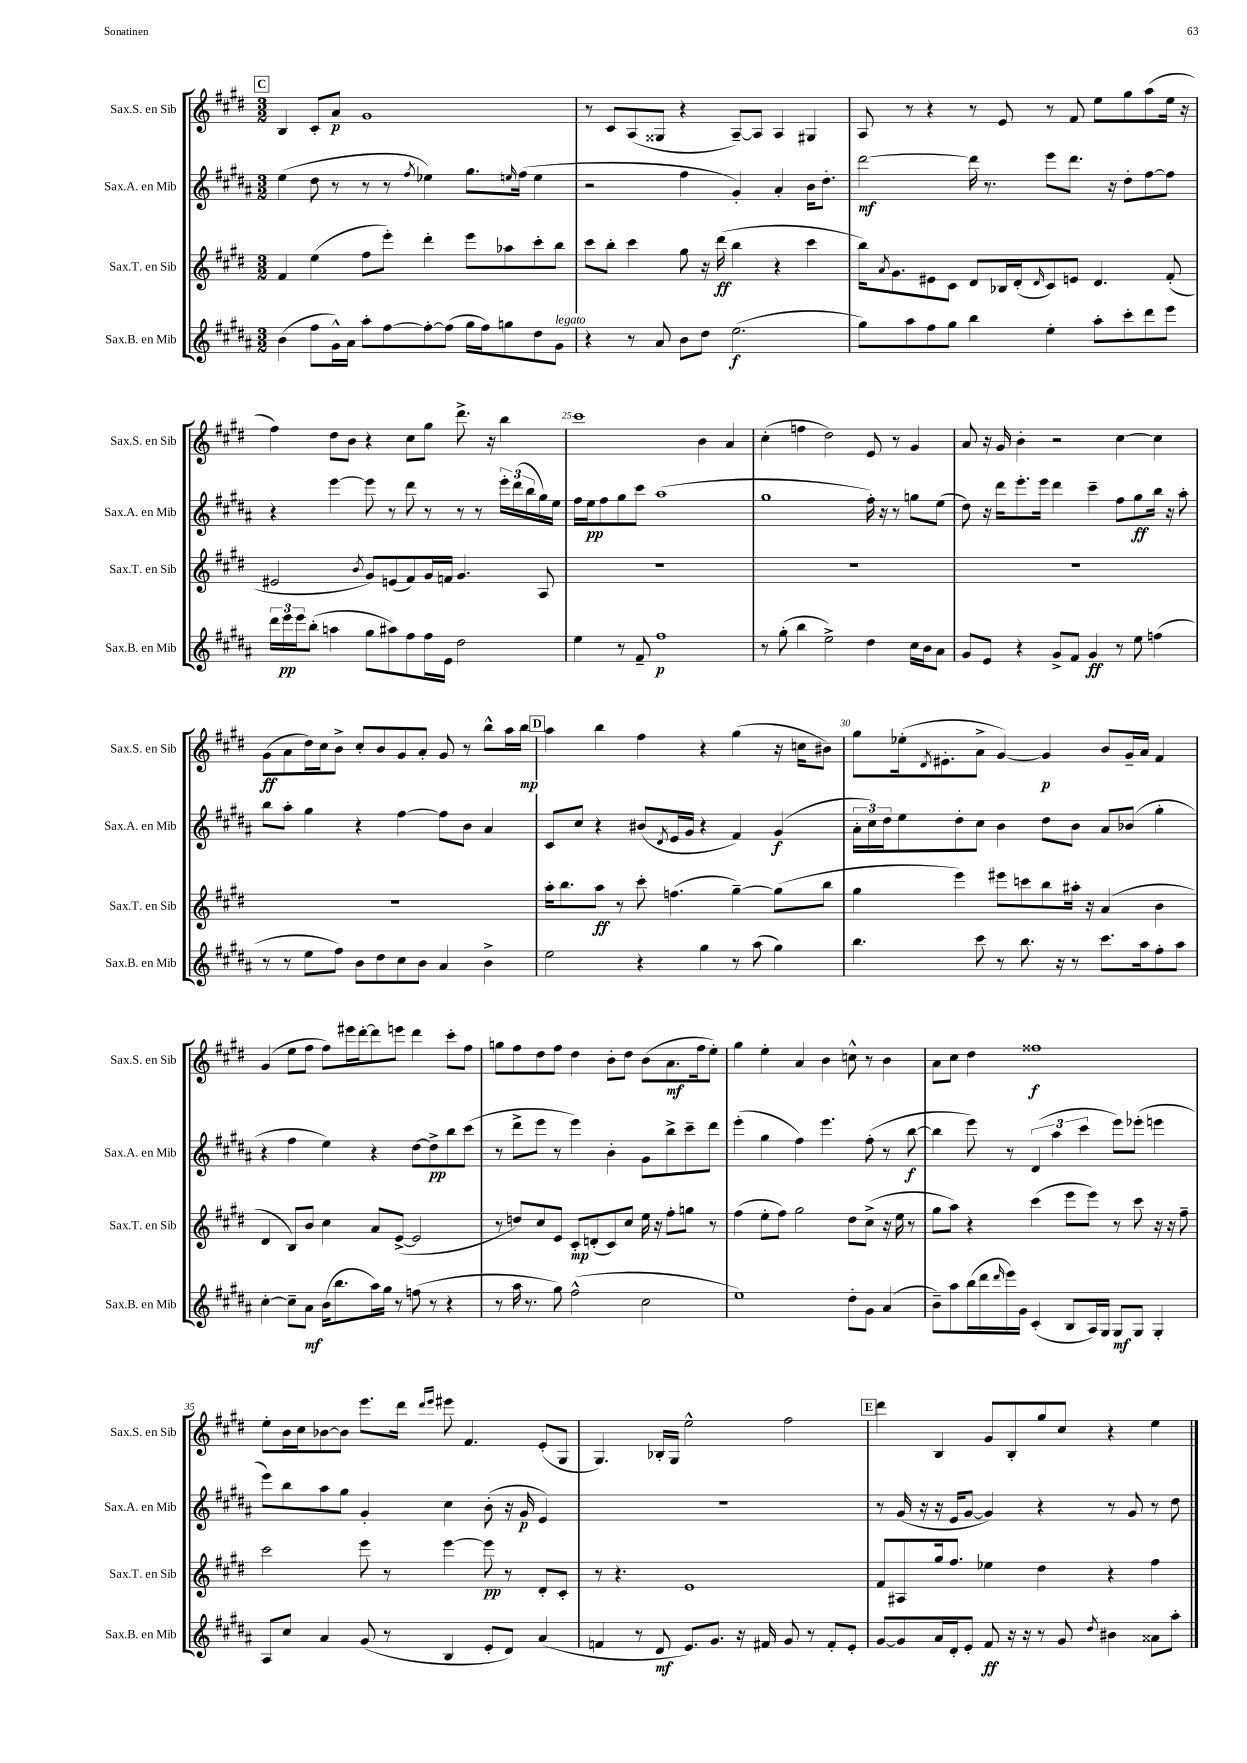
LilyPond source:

<<
\new StaffGroup <<
\new Staff = "s0" \with { instrumentName = "Sax.S. en Sib" shortInstrumentName = "Sax.S. en Sib" } {
    \clef treble \key e \major \numericTimeSignature \time 3/2
    \mark \markup { \box "C" } b4 cis'8-. a'8\p gis'1 |
    r8 cis'8 a8( gisis8 r4 a8~--) a8 a4 gis4 |
    a8 r8 r4 r8 e'8 r8 fis'8 e''8 gis''8 a''8( e''16 r16 |
    fis''4) dis''8 b'8 r4 cis''8 gis''8 dis'''8.-> r16 b''4 |
    cis'''1 b'4 a'4 |
    cis''4-.( f''4 dis''2) e'8 r8 gis'4 |
    a'8 r16 gis'16 b'4-. r2 cis''4~ cis''4 |
    gis'8\ff( a'8 dis''16) cis''16 b'8-> cis''8-. b'8 gis'8 a'8-. gis'8 r8 b''8-^ a''16 b''16\mp |
    \mark \markup { \box "D" } a''4 b''4 fis''4 r4 gis''4( r16 c''16 bis'8) |
    gis''8 ees''16-.( \acciaccatura { dis'8 } eis'8.-. a'8-> gis'4~) gis'4\p b'8 gis'16-- a'16 fis'4 |
    gis'4( e''8 fis''8 fis''8) eis'''16 dis'''16~-. dis'''8 e'''8 dis'''4 cis'''8-. fis''8 |
    g''8 fis''8 dis''8 fis''8 dis''4 b'8-. dis''8 b'8( a'8.\mf fis''16 e''8-.) |
    gis''4 e''4-. a'4 b'4 c''8-^ r8 b'4 |
    a'8 cis''8 dis''4 fisis''1\f |
    e''8-. b'16 cis''16 bes'8~ bes'8 e'''8. dis'''16 \grace { dis'''16 e'''16 } eis'''8 fis'4. e'8-.( gis8 |
    gis4.) bes16-. gis16 e''2-^ fis''2 |
    \mark \markup { \box "E" } dis'''4 b4 gis'8 b8-. gis''8 cis''8 r4 e''4 \bar "|." |
}
\new Staff = "s1" \with { instrumentName = "Sax.A. en Mib" shortInstrumentName = "Sax.A. en Mib" } {
    \clef treble \key b \major \numericTimeSignature \time 3/2
    \mark \markup { \box "C" } e''4( dis''8 r8 r8 r8 \acciaccatura { fis''8 } ees''4) gis''8. \grace { e''16 } fis''16( e''4 |
    r2 fis''4 gis'4-.) ais'4-. b'16 dis''8.-. |
    dis'''2~\mf dis'''16 r8. e'''8 dis'''8. r16 dis''8-. fis''8~ fis''8 |
    r4 e'''4~ e'''8 r8 dis'''8 r8 r8 r8 \tuplet 3/2 { e'''16-. dis'''16( b''16 } gis''16) e''16 |
    fis''16 e''16\pp fis''8 gis''8 cis'''8 ais''1( |
    gis''1 fis''16-.) r16 r8 g''8 e''8( |
    dis''8) r16 dis'''16 e'''8.-. e'''16 dis'''4 cis'''4-- fis''8 gis''8\ff b''16 r16 ais''8-. |
    b''8 ais''8-. gis''4 r4 fis''4~ fis''8 b'8 ais'4 |
    \mark \markup { \box "D" } cis'8 cis''8 r4 bis'8( \acciaccatura { dis'8 } e'16 gis'16 r4 fis'4) gis'4\f( |
    \tuplet 3/2 { ais'16-. cis''16) dis''16 } e''8 dis''8-. cis''8 b'4 dis''8 b'8 ais'8 bes'8( gis''4-. |
    r4 fis''4 e''4) r4 dis''8~ dis''8->\pp b''8 cis'''8( |
    r8 dis'''8-> e'''8 r8 e'''4) b'4-. gis'8 b''8-> cis'''8-- dis'''8 |
    e'''4-.( gis''4 fis''4) e'''4. fis''8-.( r8 b''8~\f |
    b''4 e'''8) r8 \tuplet 3/2 { dis'4( ais''4 cis'''4 } e'''8) ees'''8-.( e'''4 |
    e'''8) b''8 ais''8 gis''8 gis'4-. cis''4 b'8-.( r16 gis'16\p e'4) |
    R1. |
    \mark \markup { \box "E" } r8 gis'16( r16 r16 e'16 gis'8~ gis'4) r4 r8 gis'8 r8 dis''8 \bar "|." |
}
\new Staff = "s2" \with { instrumentName = "Sax.T. en Sib" shortInstrumentName = "Sax.T. en Sib" } {
    \clef treble \key e \major \numericTimeSignature \time 3/2
    \mark \markup { \box "C" } fis'4 e''4( fis''8 e'''8-.) dis'''4-. e'''8 aes''8 cis'''8-. b''8 |
    cis'''8 b''8-. cis'''4 gis''8 r16 dis'''16\ff( b''4 r4 cis'''4 |
    b''16) \acciaccatura { a'8 } gis'8. eis'8 cis'8 dis'8 bes16 dis'16-.( \grace { dis'16 } cis'8) e'8 dis'4. fis'8-.( |
    eis'2 \acciaccatura { b'8 } gis'8) e'8( fis'8) gis'16 f'16 gis'4. a8 |
    R1. |
    R1. |
    R1. |
    R1. |
    \mark \markup { \box "D" } a''16-. b''8. a''8\ff r8 cis'''8-. f''4.( gis''4~--) gis''8( b''8 |
    gis''4 e'''4) eis'''8 c'''8 b''8 ais''16-. r16 a'4( b'4 |
    dis'4 b8) b'8 cis''4 a'8 e'8~->( e'2 |
    r8 d''8) cis''8 e'8 cis'8-.\mp d'8-.( cis'8) cis''8 e''16 r16 fis''8-. g''8 r8 |
    fis''4( e''8-. fis''8) gis''2 dis''8 cis''8->( r16 e''16 r8 |
    gis''8 a''8) r4 cis'''4( e'''8 e'''8) r8 cis'''8 r16 r16 fis''8-- |
    cis'''2 e'''8 r8 e'''4~ e'''8\pp r8 dis'8-. cis'8-. |
    r8 r4. e'1 |
    \mark \markup { \box "E" } fis'8 ais8 gis''16 fis''8. ees''4 dis''4 r4 fis''4 \bar "|." |
}
\new Staff = "s3" \with { instrumentName = "Sax.B. en Mib" shortInstrumentName = "Sax.B. en Mib" } {
    \clef treble \key b \major \numericTimeSignature \time 3/2
    \mark \markup { \box "C" } b'4( fis''8 gis'16-^) ais'16 ais''8-. fis''8~ fis''8~-. fis''8( gis''16 fis''16) g''8 dis''8 gis'8^\markup { \italic "legato" } |
    r4 r8 ais'8 b'8 dis''8 e''2.\f( |
    gis''8) ais''8 fis''8 gis''8 b''4 e''4-. ais''8-. cis'''8-. dis'''8 e'''8 |
    \tuplet 3/2 { dis'''16 e'''16\pp e'''16 } b''8-.( a''4 gis''8 ais''8) fis''8 fis''16 e'16 dis''2 |
    e''4 r8 fis'8-- fis''1\p |
    r8 gis''8-.( b''4 e''2->) dis''4 cis''16 b'16 ais'8 |
    gis'8 e'8 r4 gis'8-> fis'8 gis'4\ff r8 e''8 f''4( |
    r8 r8 e''8 fis''8) b'8 dis''8 cis''8 b'8 ais'4 b'4-> |
    \mark \markup { \box "D" } e''2 r4 gis''4 r8 ais''8( gis''4) |
    b''4. cis'''8 r8 b''8. r16 r8 cis'''8. ais''16 fis''8-. ais''8 |
    cis''4~-. cis''8-- ais'8\mf b'16( b''8. ais''16) gis''16 r8 f''8( r8 r4 |
    r8 ais''16 r8. gis''8) fis''2-^( cis''2 |
    e''1) dis''8-. gis'8 ais'4( |
    b'8--) ais''8 b''16( dis'''16 \grace { dis'''16 } e'''16) gis'16 cis'4-.( b8 ais16) gis16 gis8\mf gis8 gis4-. |
    ais8 cis''8 ais'4 gis'8( r8 b4 e'8-. dis'8) ais'4( |
    f'4 r8 dis'8\mf e'8.) gis'8. r16 fis'16 gis'8 r8 fis'8-. e'8-. |
    \mark \markup { \box "E" } gis'8~ gis'8 ais'16 dis'16-. e'8-. fis'8\ff r16 r16 r8 gis'8 \acciaccatura { dis''8 } bis'4 aisis'8 ais''8-. \bar "|." |
}
>>
>>
\layout { \context { \Score currentBarNumber = #21 \override BarNumber.break-visibility = ##(#f #t #t) barNumberVisibility = #(every-nth-bar-number-visible 5) } }
